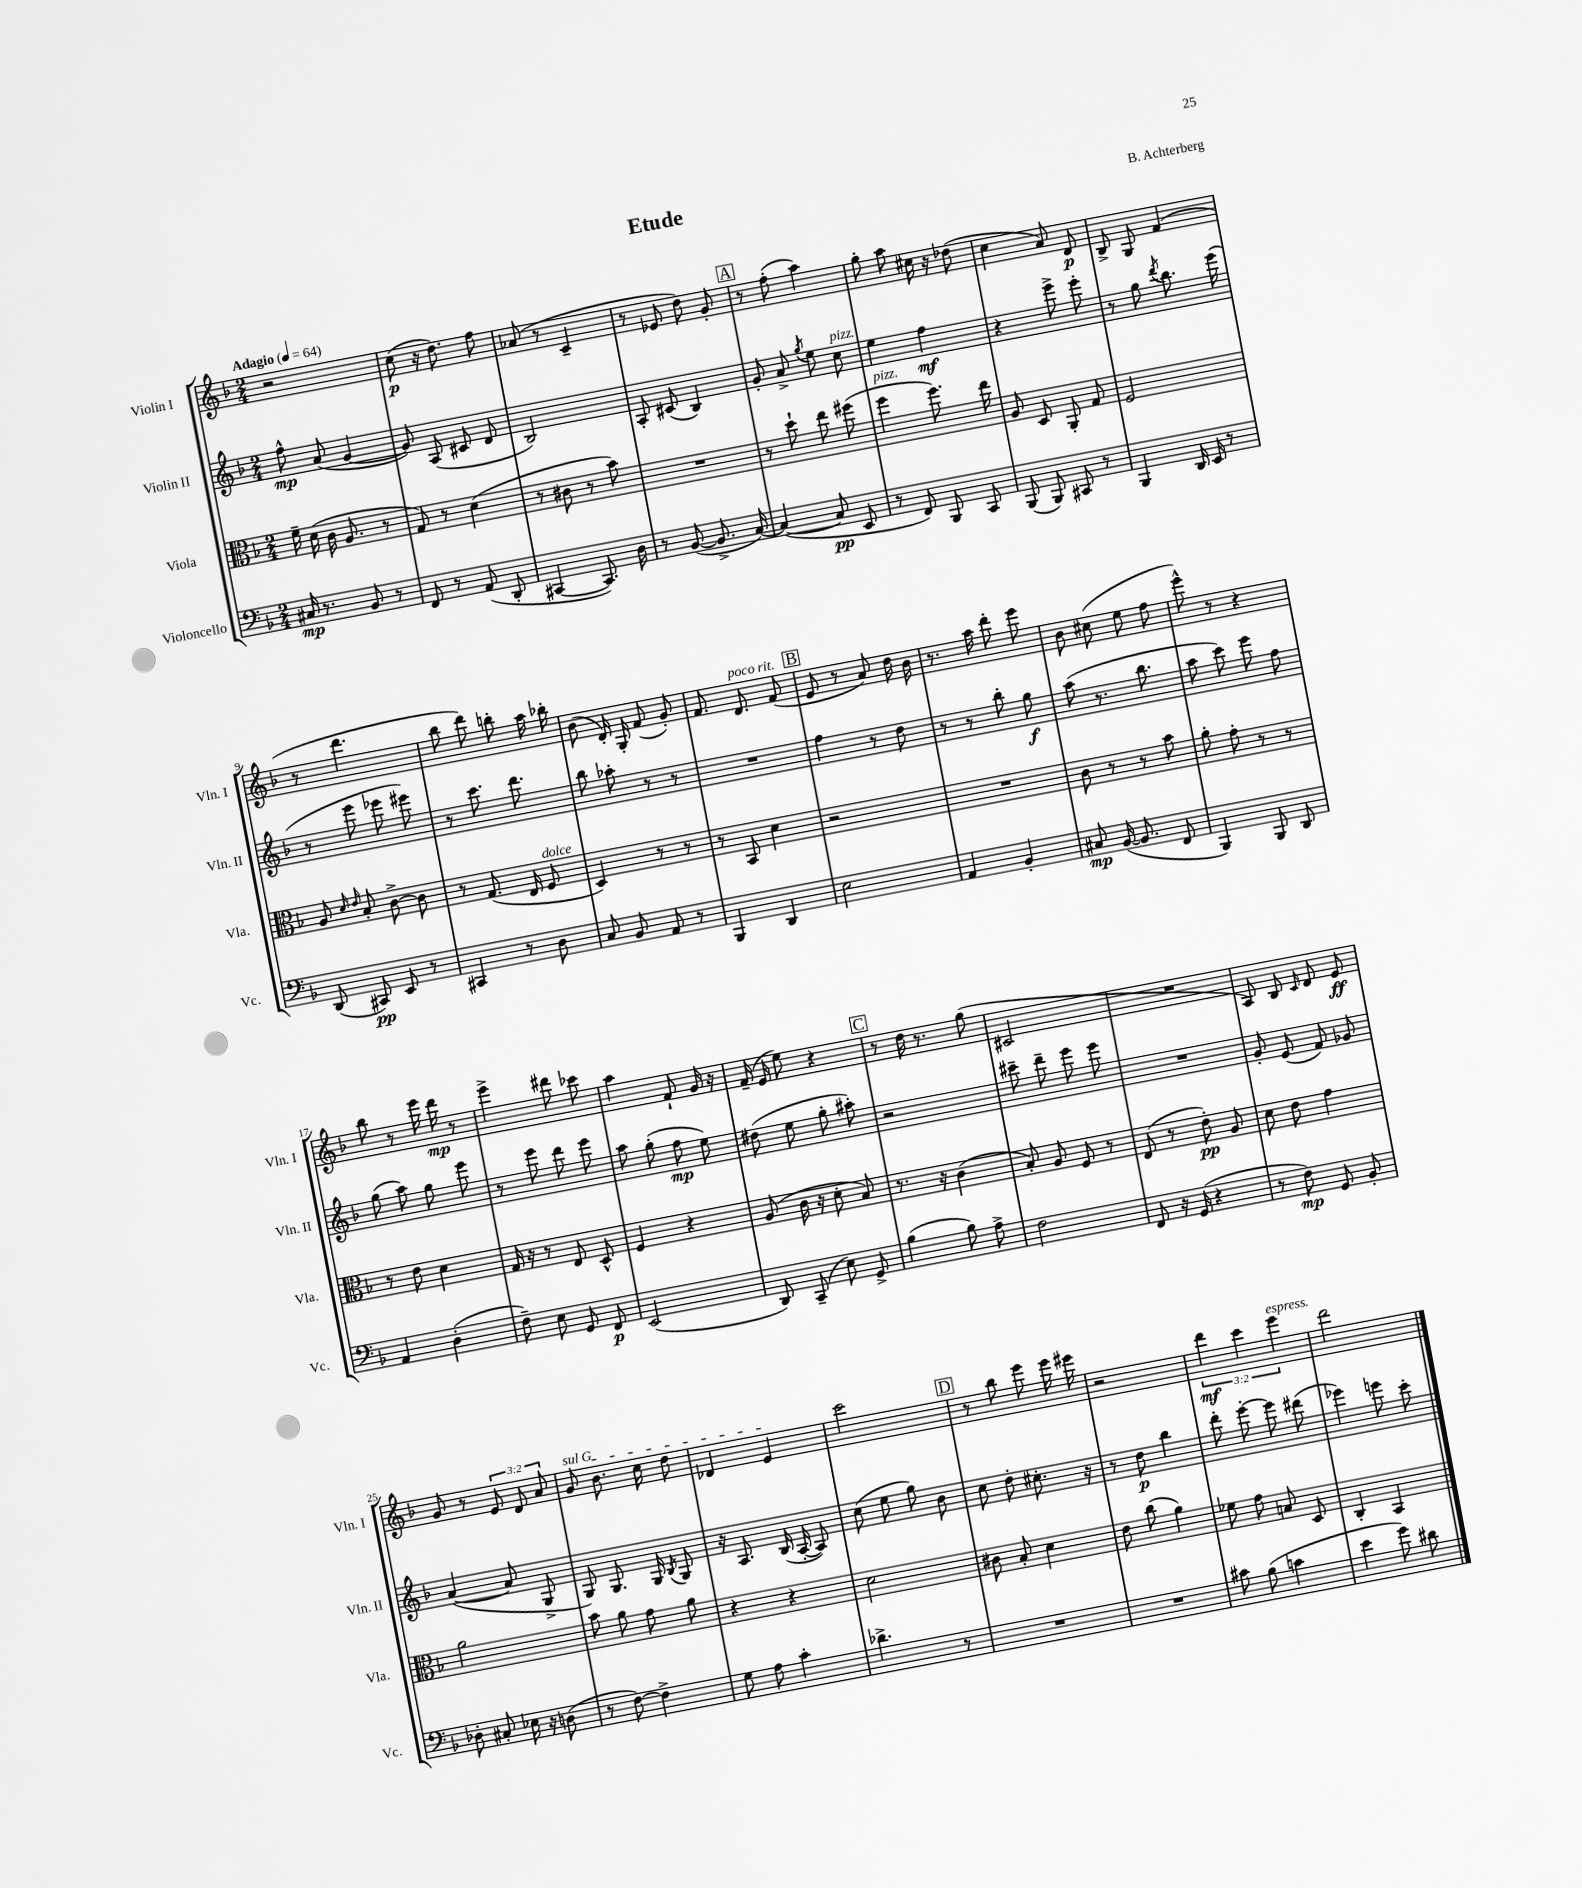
\header { title = "Etude" composer = "B. Achterberg" }
<<
\new StaffGroup <<
\new Staff = "s0" \with { instrumentName = "Violin I" shortInstrumentName = "Vln. I" } {
    \clef treble \key f \major \numericTimeSignature \time 2/4 \override Staff.TupletNumber.text = #tuplet-number::calc-fraction-text \tempo "Adagio" 4 = 64
    \autoBeamOff r2 |
    c''8\p( r16 d''8.) f''8 |
    aes'8( r8 c'4-- |
    r8 ees'8 d''8) g'8-. |
    \mark \markup { \box "A" } r8 f''8-.( a''4) |
    g''8-. a''8 cis''16 r16 des''8( |
    c''4 a'8) d'8\p |
    bes8-> g8 f'4( |
    r8 d'''4. |
    bes''8 d'''8) b''8-. a''16 bes''16-. |
    bes'8( d'16-.) g16-. f'8( g'8-.) |
    f'8. d'8.^\markup { \italic "poco rit." } f'8( |
    \mark \markup { \box "B" } e'8 r8 a'8) d''16 bes'16 |
    r8. a''16 d'''8-. e'''8 |
    bes'8 cis''8( e''8 f''8 |
    e'''8-^) r8 r4 |
    bes''8 r8 e'''16 d'''16\mp r8 |
    e'''4-> dis'''8 ces'''8 |
    a''4 f'8-! g'16 r16 |
    f'16--( e'16 e''8) r4 |
    \mark \markup { \box "C" } r8 d''16 r8. g''8( |
    cis'2 |
    R2 |
    a8) bes8 \grace { c'16 } d'8 e'8\ff |
    g'8 r8 \tuplet 3/2 { e'8 d'8 a'8 } |
    \once \override TextSpanner.bound-details.left.text = \markup { \italic "sul G" } g'8\startTextSpan bes'8. c''16 d''8 |
    des'4 e'4\stopTextSpan |
    c'''2 |
    \mark \markup { \box "D" } r8 bes''8 e'''8 e'''16 eis'''16 |
    r2 |
    \tuplet 3/2 { d'''4\mf c'''4 e'''4^\markup { \italic "espress." } } |
    d'''2 \bar "|." |
}
\new Staff = "s1" \with { instrumentName = "Violin II" shortInstrumentName = "Vln. II" } {
    \clef treble \key f \major \numericTimeSignature \time 2/4
    \autoBeamOff f''8-^\mp a'8( g'4~ |
    g'8) a8( cis'8 d'8 |
    bes2) |
    a8-. cis'8( bes4) |
    \mark \markup { \box "A" } g'8-. a'8-> \acciaccatura { g''8 } e''8 c''8^\markup { \italic "pizz." } |
    e''4 f''4\mf |
    r4 e'''8-> e'''8-. |
    r8 g''8 \acciaccatura { d'''8 } bes''8. e'''16( |
    r8 e'''8 ees'''8 eis'''8) |
    r8 c'''8. d'''8. |
    bes''8 aes''8-. r8 r8 |
    R2 |
    \mark \markup { \box "B" } f''4 r8 d''8 |
    r8 r8 bes''8-. g''8\f |
    a''8( r8. bes''8. |
    a''8 c'''8) e'''8 f''8 |
    g''8( a''8) g''8 e'''8 |
    r8 e'''8 d'''8 e'''8 |
    a''8 g''8-.( f''8\mp e''8) |
    dis''8( e''8 g''8-. ais''8-.) |
    \mark \markup { \box "C" } r2 |
    cis'''8-- d'''8-- e'''8 e'''8 |
    R2 |
    g'8-. e'8( f'8) ges'8 |
    a'4~( a'8 g8-> |
    g8) g8. g16 \acciaccatura { bes8 } g8 |
    r16 a8. bes16( a16~-. a8) |
    c''8( e''8 g''8) bes'8 |
    \mark \markup { \box "D" } c''8 d''8-. cis''8.-. r16 |
    r8 d''8\p bes''4 |
    d'''8-. e'''8~-. e'''8 dis'''8( |
    ees'''4) e'''8 c'''8-. \bar "|." |
}
\new Staff = "s2" \with { instrumentName = "Viola" shortInstrumentName = "Vla." } {
    \clef alto \key f \major \numericTimeSignature \time 2/4
    \autoBeamOff f'16-- d'16( c'16 a8. r8 |
    g8) r8 d'4( |
    r8 cis'8 r8 bes'8) |
    R2 |
    \mark \markup { \box "A" } r8 d''8-! e''8 fis''8( |
    f''4^\markup { \italic "pizz." } f''8.) e''16 |
    a8 d8 a,8-. g8 |
    f2 |
    a8 \grace { d'16 e'16 } bes8-. c'8~-> c'8 |
    r8 g8.( e16 f8^\markup { \italic "dolce" } |
    d4) r8 r8 |
    r8 bes,8 d'4 |
    \mark \markup { \box "B" } r2 |
    R2 |
    c'8 r8 r8 bes'8 |
    a'8-. g'8-. r8 r8 |
    r8 e'8 d'4 |
    g16 r16 r8 e8 d8-^ |
    f4 r4 |
    a8( c'16 r16 d'8-. bes8) |
    \mark \markup { \box "C" } r8. r16 c'4( |
    bes8-.) a8 f8 r8 |
    e8( r8 e'8-.\pp) a8 |
    d'8 e'8 g'4 |
    a'2 |
    bes'8 a'8 g'8 a'8 |
    r4 r4 |
    d'2 |
    \mark \markup { \box "D" } cis'8 bes8-. d'4 |
    e'8 c''8( a'4) |
    fes'8 g'8 b8 d8 |
    c4-. bes,4 \bar "|." |
}
\new Staff = "s3" \with { instrumentName = "Violoncello" shortInstrumentName = "Vc." } {
    \clef bass \key f \major \numericTimeSignature \time 2/4
    \autoBeamOff cis16\mp r8. bes,8 r8 |
    f,8 r8 a,8( d,8-. |
    cis,4~ cis,8.) d16 |
    r8 bes,8~( bes,8.-> c16~) |
    \mark \markup { \box "A" } c4~( c8\pp e,8 |
    r8 f,8) bes,,8 c,8 |
    bes,,8( bes,,8) cis,8 r8 |
    bes,,4 d,16 e,16 r8 |
    d,8( cis,8\pp) e,8 r8 |
    cis,4 r8 d8 |
    c8 bes,8 a,8 r8 |
    bes,,4 d,4 |
    \mark \markup { \box "B" } e2 |
    a,4 bes,4-. |
    cis8\mp bes,16~( bes,8. f,8 |
    bes,,4) bes,,8 d,8 |
    a,4 d4-.( |
    f8--) e8 g,8 f,8\p |
    e,2( |
    d,8) c,8--( e8) g,8-> |
    \mark \markup { \box "C" } bes4( bes8) a8-> |
    f2 |
    f,8 r16 g,16( r4 |
    r8 f8\mp) g,8 bes,8-. |
    des8-. cis8-. ees16 r16 d8( |
    r8 f8~) f4-> |
    g8 a8 c'4-. |
    des'4.-> r8 |
    \mark \markup { \box "D" } R2 |
    R2 |
    cis'8 bes8( c'4 |
    e'4 g'8) dis'8 \bar "|." |
}
>>
>>
